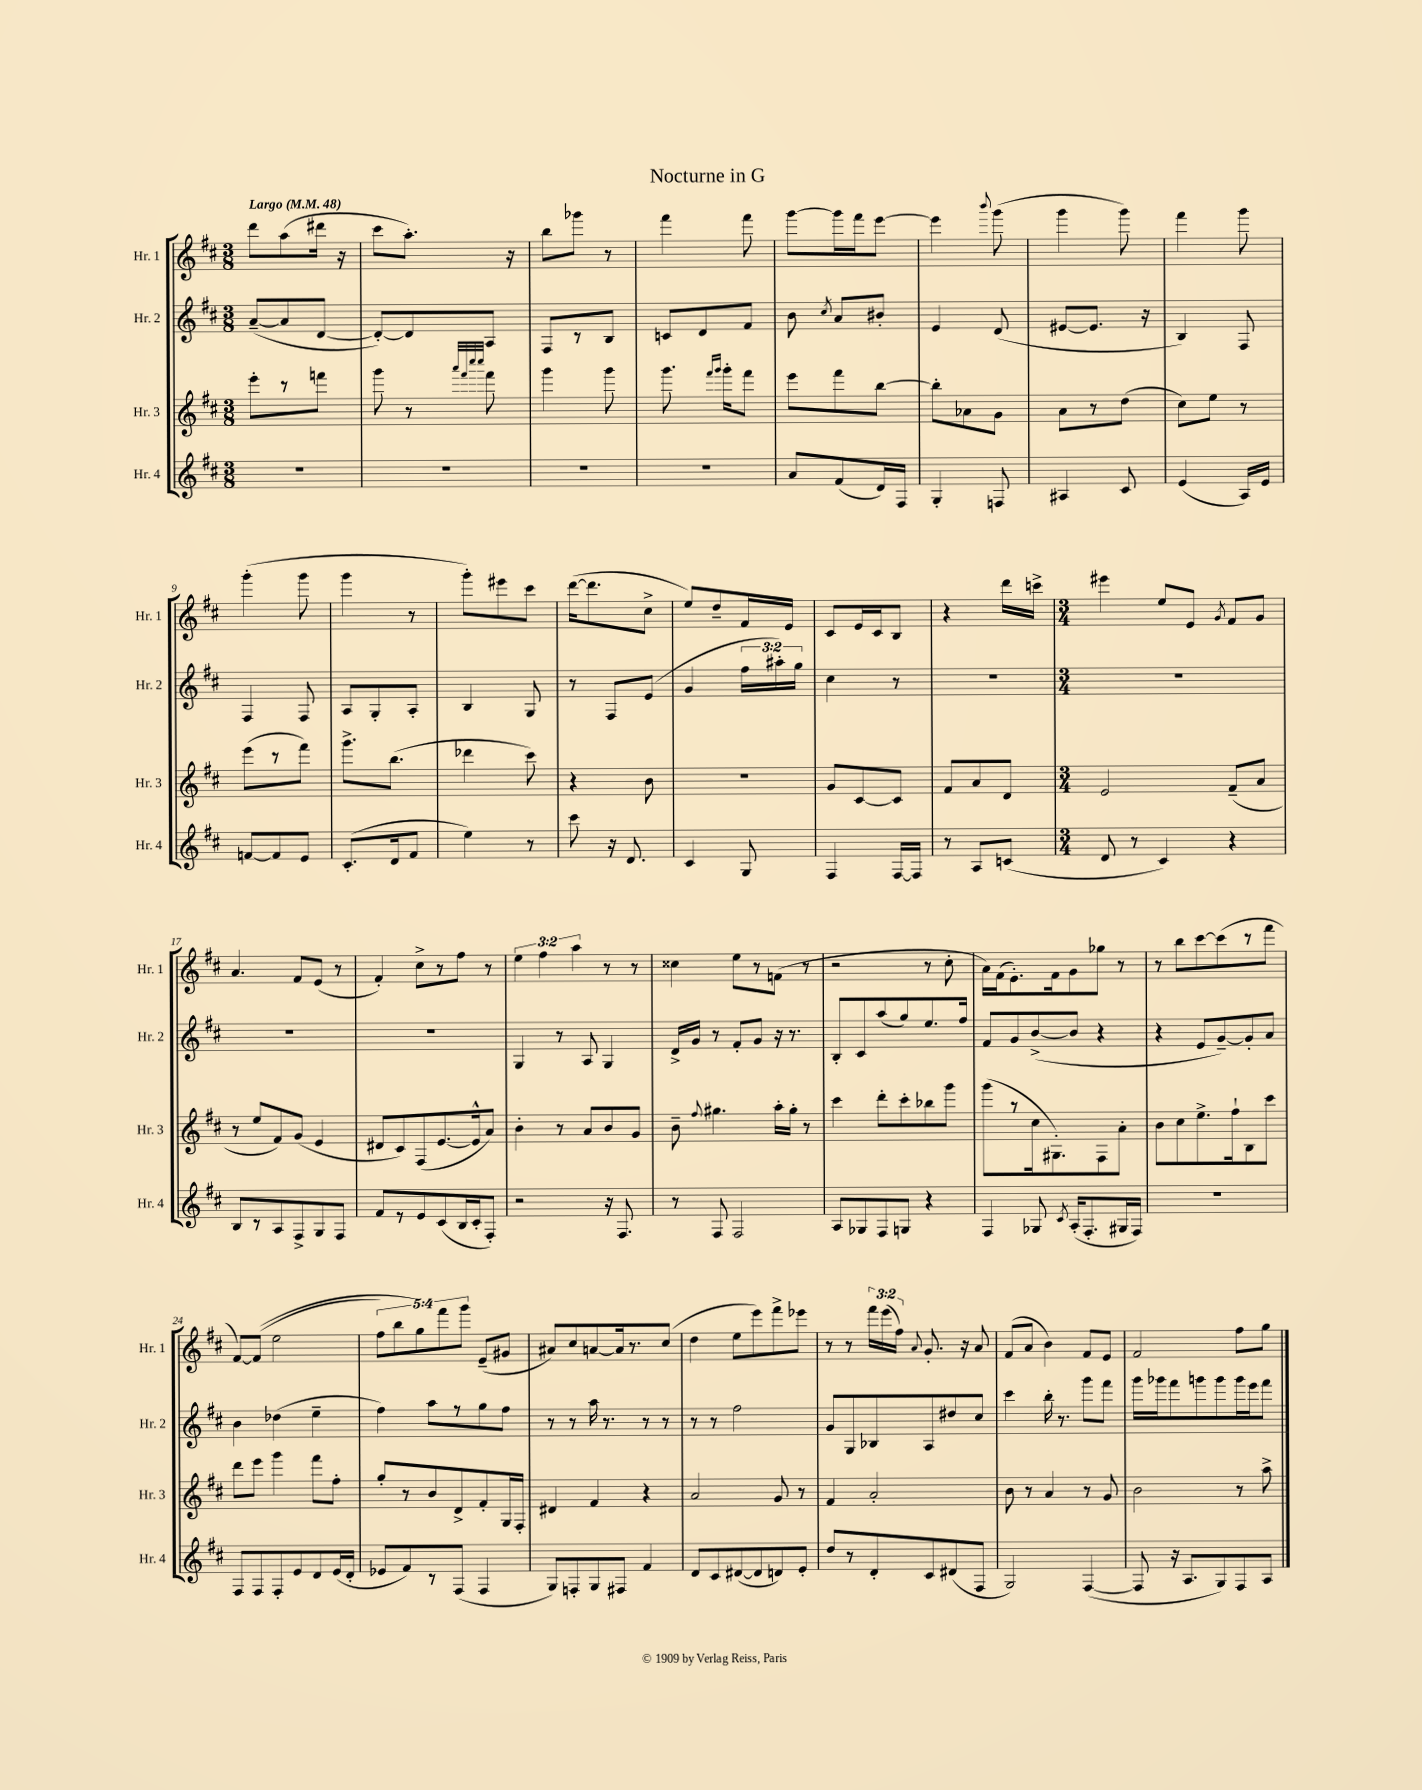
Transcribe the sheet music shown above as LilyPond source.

\header { title = "Nocturne in G" }
<<
\new StaffGroup <<
\new Staff = "s0" \with { instrumentName = "Hr. 1" shortInstrumentName = "Hr. 1" } {
    \clef treble \key d \major \numericTimeSignature \time 3/8 \override Staff.TupletNumber.text = #tuplet-number::calc-fraction-text \tempo "Largo" 4 = 48
    \autoBeamOff d'''8[ a''8( dis'''16] r16 |
    cis'''8[ a''8.]-.) r16 |
    b''8[ ges'''8] r8 |
    fis'''4 fis'''8 |
    g'''8[~ g'''16 fis'''16 e'''8]~ |
    e'''4 \appoggiatura { b'''8 } g'''8( |
    g'''4 g'''8) |
    fis'''4 g'''8 |
    g'''4-.( g'''8 |
    g'''4 r8 |
    g'''8[-.) eis'''8 cis'''8] |
    d'''16[~( d'''8. cis''8]-> |
    e''8[) d''8-- fis'16 e'16] |
    cis'8[ e'16 cis'16 b8] |
    r4 d'''16[ c'''16]-> |
    \numericTimeSignature \time 3/4 eis'''4 e''8[ e'8] \acciaccatura { g'8 } fis'8[ g'8] |
    a'4. fis'8[ e'8]( r8 |
    fis'4-.) cis''8[-> r8 fis''8] r8 |
    \tuplet 3/2 { e''4 fis''4 a''4 } r8 r8 |
    cisis''4 e''8[ r8 f'8]( r8 |
    r2 r8 cis''8-. |
    a'16[) fis'16( e'8.-.) fis'16 g'8 ges''8] r8 |
    r8 b''8[ cis'''8~ cis'''8( r8 fis'''8] |
    fis'8[~) fis'8](\( e''2 |
    \tuplet 5/4 { fis''8[) b''8 g''8\) fis'''8 g'''8] } e'8[--( gis'8] |
    ais'8[) cis''8 a'8~ a'16 r8. cis''8]( |
    d''4 e''8[ e'''8) fis'''8-> ees'''8] |
    r8 r8 \tuplet 3/2 { fis'''16[ e'''16( fis''16]) } \appoggiatura { a'8 } g'8.-. r16 a'8 |
    fis'8[( a'8] b'4) fis'8[ e'8] |
    fis'2 fis''8[ g''8] \bar "|." |
}
\new Staff = "s1" \with { instrumentName = "Hr. 2" shortInstrumentName = "Hr. 2" } {
    \clef treble \key d \major \numericTimeSignature \time 3/8 \override Staff.TupletNumber.text = #tuplet-number::calc-fraction-text
    \autoBeamOff a'8[~--( a'8 d'8]~ |
    d'8[~-.) d'8 a8] |
    fis8[ r8 b8] |
    c'8[ d'8 fis'8] |
    b'8 \acciaccatura { cis''8 } a'8[ bis'8]-. |
    e'4 d'8( |
    eis'8[~ eis'8.] r16 |
    b4) fis8 |
    fis4 fis8 |
    a8[ g8-. a8]-. |
    b4 g8 |
    r8 fis8[ e'8]( |
    g'4 \tuplet 3/2 { fis''16[ ais''16-.) g''16] } |
    cis''4 r8 |
    R4. |
    \numericTimeSignature \time 3/4 R2. |
    R2. |
    R2. |
    g4 r8 a8 g4 |
    d'16[-> g'16] r8 fis'8[-. g'8] r16 r8. |
    b8[-. cis'8 a''8( g''8) e''8. fis''16] |
    fis'8[ g'8 b'8~->( b'8] r4 |
    r4 e'8[ g'8~--) g'8-. a'8] |
    b'4 des''4( e''4-- |
    fis''4) a''8[ r8 g''8 fis''8] |
    r8 r8 a''16 r8. r8 r8 |
    r8 r8 fis''2 |
    g'8[ g8 bes8 a8 dis''8 cis''8] |
    cis'''4 b''16-. r8. g'''8[ fis'''8] |
    g'''16[ ges'''16 fis'''8 g'''8 g'''8 g'''16 e'''16 fis'''8] \bar "|." |
}
\new Staff = "s2" \with { instrumentName = "Hr. 3" shortInstrumentName = "Hr. 3" } {
    \clef treble \key d \major \numericTimeSignature \time 3/8
    \autoBeamOff e'''8[-. r8 f'''8] |
    g'''8 r8 \grace { a'''32[ fis'''32 cis''''32 cis''''32] } fis'''8 |
    g'''4 g'''8 |
    g'''8. \grace { fis'''16[ g'''16] } g'''16[-. fis'''8] |
    e'''8[ fis'''8 b''8]~ |
    b''8[-. aes'8 g'8] |
    a'8[ r8 d''8]( |
    cis''8[) e''8] r8 |
    e'''8[( r8 fis'''8]) |
    g'''8.[-> b''8.]( |
    des'''4 cis'''8) |
    r4 b'8 |
    r4. |
    g'8[ cis'8~ cis'8] |
    fis'8[ a'8 d'8] |
    \numericTimeSignature \time 3/4 e'2 fis'8[--( a'8] |
    r8 e''8[ fis'8) g'8]( e'4 |
    dis'8[ cis'8) fis8( e'8.~ e'16-^ a'8]) |
    b'4-. r8 a'8[ b'8 g'8] |
    b'8-- \appoggiatura { fis''8 } gis''4. a''16[-. gis''16]-. r8 |
    cis'''4 d'''8[-. cis'''8-. bes''8 g'''8] |
    g'''8[( r8 cis''16 gis8.-.) fis8 a'8]-. |
    b'8[ cis''8 e''8.-> fis''16-! b8 cis'''8] |
    d'''8[ e'''8] g'''4 fis'''8[ fis''8]-. |
    g''8[-. r8 b'8 d'8-> fis'8-. g16 fis16]-. |
    dis'4 fis'4 r4 |
    a'2 g'8 r8 |
    fis'4 a'2-. |
    b'8 r8 a'4 r8 g'8 |
    b'2 r8 a''8-> \bar "|." |
}
\new Staff = "s3" \with { instrumentName = "Hr. 4" shortInstrumentName = "Hr. 4" } {
    \clef treble \key d \major \numericTimeSignature \time 3/8
    \autoBeamOff R4. |
    R4. |
    R4. |
    R4. |
    a'8[ fis'8( d'16) fis16] |
    g4-. f8 |
    ais4 cis'8 |
    e'4( a16[) e'16] |
    f'8[~ f'8 e'8] |
    cis'8.[-.( d'16 fis'8] |
    e''4) r8 |
    cis'''8 r16 d'8. |
    cis'4 g8 |
    fis4 fis16[~ fis16] |
    r8 a8[ c'8]( |
    \numericTimeSignature \time 3/4 d'8 r8 cis'4) r4 |
    b8[ r8 a8 fis8-> g8 fis8] |
    fis'8[ r8 e'8 cis'8( b16 cis'16-. fis8]-.) |
    r2 r16 fis8. |
    r8 fis8 fis2 |
    a8[ ges8 fis8 g8] r4 |
    fis4 ges8 \acciaccatura { cis'8 } a16[-.( fis8.-. gis16 fis16]) |
    R2. |
    fis8[ fis8 fis8-. e'8 d'8 e'16( d'16]-. |
    ees'8[ fis'8) r8 fis8]( fis4 |
    g8[) f8-. g8 fis8] fis'4 |
    d'8[ cis'8 dis'8~( dis'8 d'8) e'8]-. |
    d''8[ r8 d'8-. cis'8 dis'8( fis8] |
    g2) fis4~( |
    fis8 r16 a8.[ g8) fis8 a8] \bar "|." |
}
>>
>>
